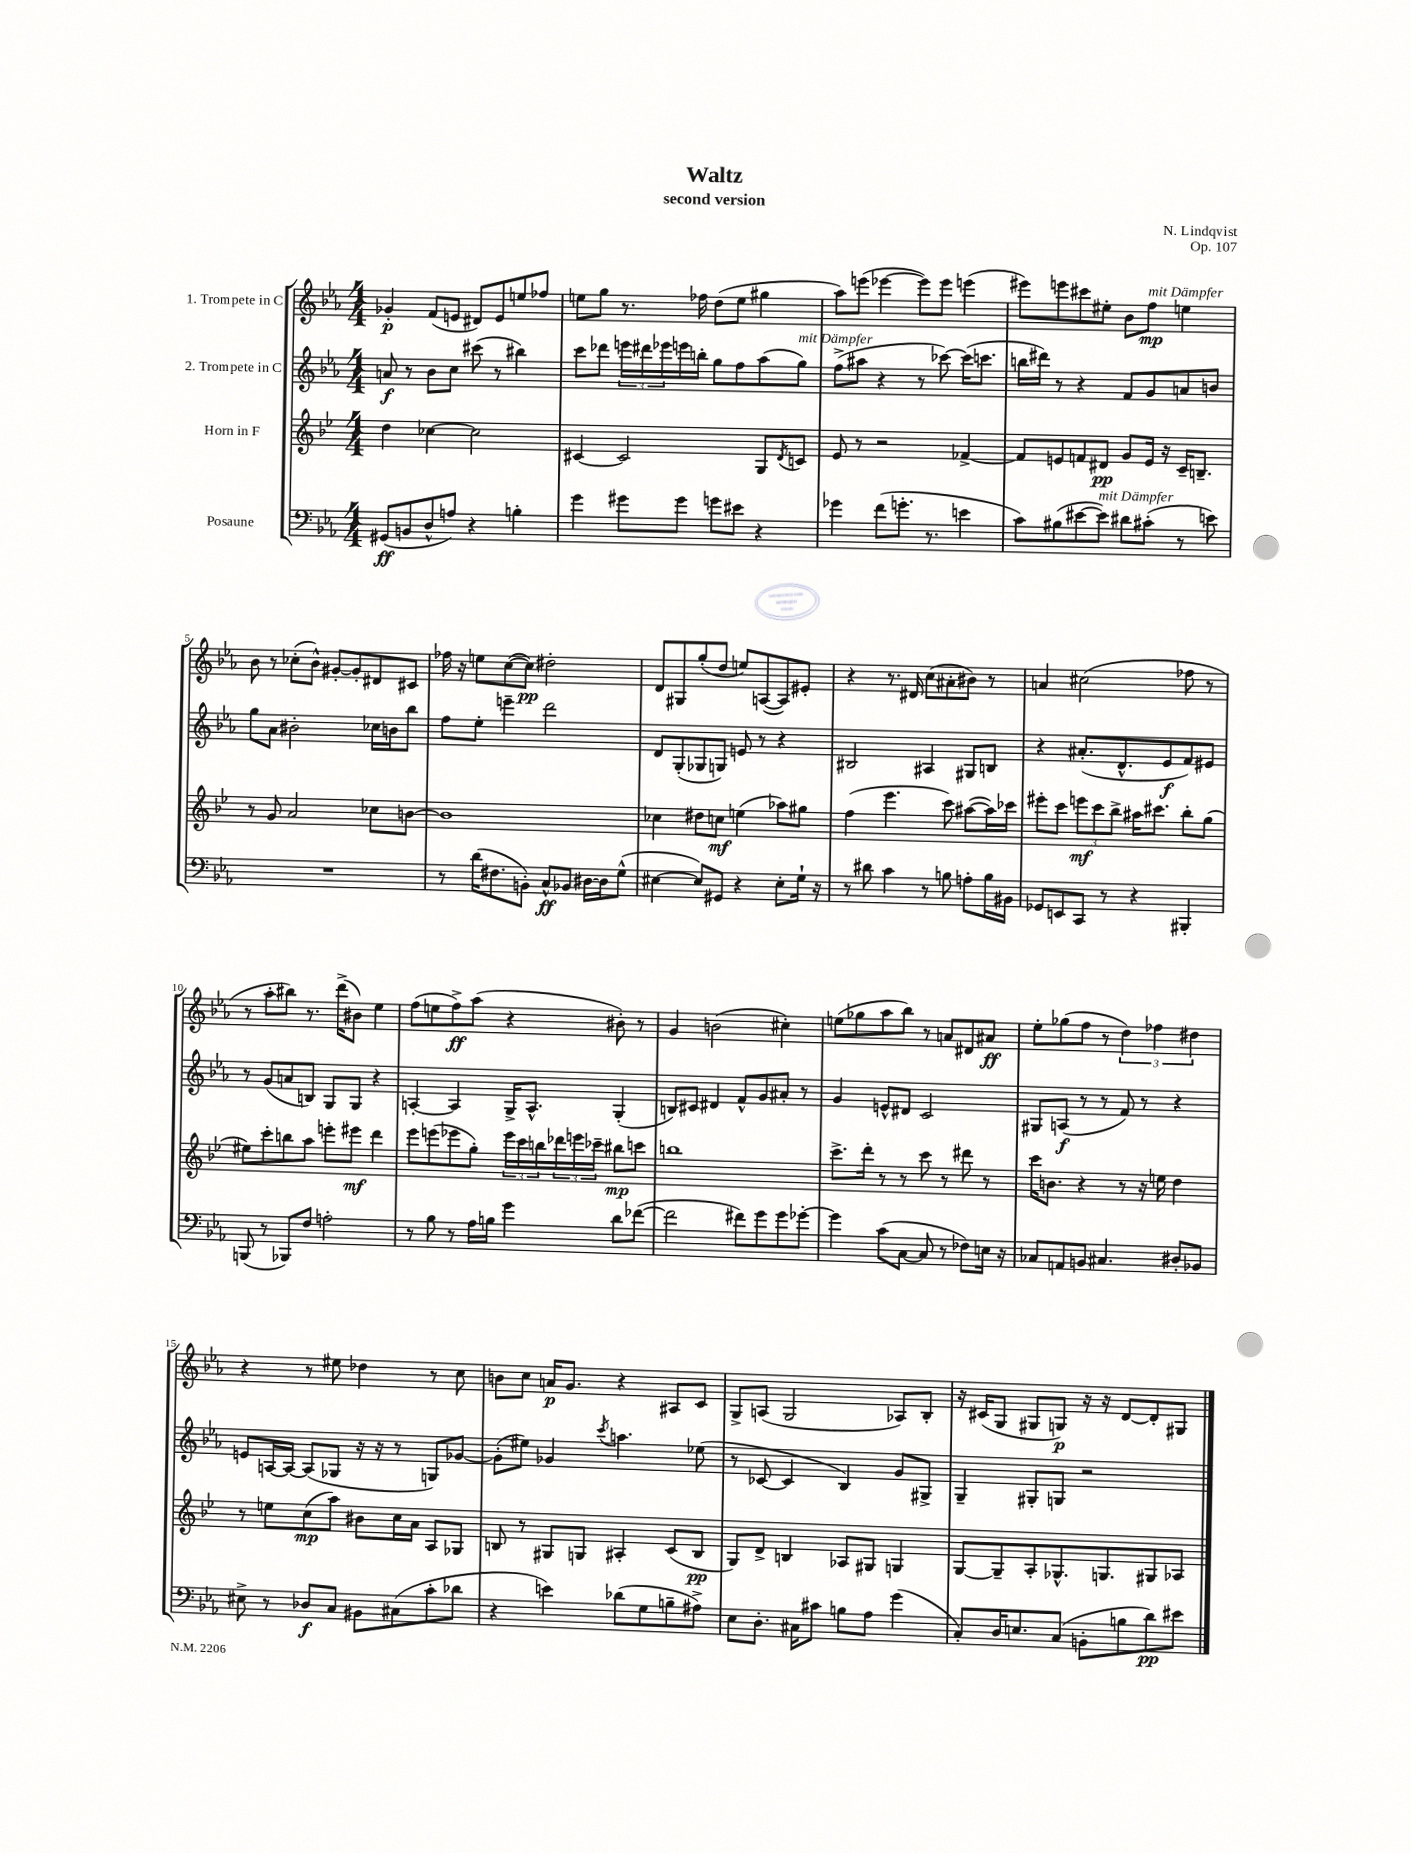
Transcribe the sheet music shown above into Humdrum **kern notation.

**kern	**dynam	**kern	**dynam	**kern	**dynam	**kern	**dynam
*part4	*part4	*part3	*part3	*part2	*part2	*part1	*part1
*staff4	*staff4	*staff3	*staff3	*staff2	*staff2	*staff1	*staff1
*I"Posaune	*	*I"Horn in F	*	*I"2. Trompete in C	*	*I"1. Trompete in C	*
*clefF4	*	*clefG2	*	*clefG2	*	*clefG2	*
*k[b-e-a-]	*	*k[b-e-]	*	*k[b-e-a-]	*	*k[b-e-a-]	*
*M4/4	*	*M4/4	*	*M4/4	*	*M4/4	*
=1	=1	=1	=1	=1	=1	=1	=1
(8GG#X/L	ff	4dd\	.	8an/	f	4g-X'/	p
8BBn/	.	.	.	8r	.	.	.
8D^^/	.	[4cc-X\	.	8b-\L	.	(8f/L	.
8An/J)	.	.	.	8cc\J	.	8en/J	.
4r	.	2cc-\]	.	(8ccc#X\	.	8d#X/L)	.
.	.	.	.	8r	.	8e/	.
4Bn'\	.	.	.	4bb#X\)	.	8een/	.
.	.	.	.	.	.	8ff-X/J	.
=2	=2	=2	=2	=2	=2	=2	=2
4g\	.	[4c#X/	.	8ccc\L	.	8een\L	.
.	.	.	.	8ddd-X\J	.	8gg\J	.
8g#X\L	.	2c#/]	.	24eeen\LL	.	8.r	.
.	.	.	.	24ddd#X\	.	.	.
.	.	.	.	24eee-X\	.	.	.
8g#\J	.	.	.	16eeen\	.	.	.
.	.	.	.	16bbn'\JJ	.	16ff-X\	.
8gn\L	.	.	.	8gg\L	.	(8dd\L	.
8e#X\J	.	.	.	8ff\	.	8ee\J	.
4r	.	8G/L	.	(8aa-\	.	4gg#X\	.
.	.	8qd/	.	.	.	.	.
!	!	!	!	!LO:TX:a:i:t=mit Dämpfer	!	!	!
.	.	8cn/J	.	8gg\J)	.	.	.
=3	=3	=3	=3	=3	=3	=3	=3
4g-X\	.	8e-/	.	(8ff^\L	.	8aa-\L)	.
.	.	8r	.	8aa#X\J	.	(8eeen\J	.
(8f\L	.	2r	.	4r	.	[4eee-X\	.
8.gn'\J	.	.	.	.	.	.	.
.	.	.	.	8r	.	8eee-\L])	.
8.r	.	.	.	.	.	.	.
.	.	.	.	[8ccc-X\)	.	8eee-\J	.
4en\	.	[4f-X^/	.	(16ccc-\KL]	.	(4eeen\	.
.	.	.	.	8.cccn\J	.	.	.
=4	=4	=4	=4	=4	=4	=4	=4
8c\L)	.	8f-/L]	.	16bbn\LL	.	8eee#X\L)	.
.	.	.	.	16ddd#X\JJ)	.	.	.
(8B#X\	.	8en/	.	8r	.	8eeen\	.
[8e#X\	.	8fn/	.	4r	.	8ccc#X\	.
!LO:TX:a:i:t=mit Dämpfer	!	!	!	!	!	!	!
8e#\J])	.	8d#X/J	pp	.	.	8ee#X'\J	.
8d#X\L	.	8g/L	.	8f/L	.	8b-\L	.
!	!	!	!	!	!	!LO:TX:a:i:t=mit Dämpfer	!
(8c#X'\J	.	16e/Jk	.	8g/	.	8ff\J	mp
.	.	16r	.	.	.	.	.
8r	.	16c~/KL	.	8an/	.	4een\	.
.	.	8.Bn~/J	.	.	.	.	.
8en\)	.	.	.	8bn/J	.	.	.
!!LO:LB:g=z
=5	=5	=5	=5	=5	=5	=5	=5
1r	.	8r	.	8gg\L	.	8b-\	.
.	.	8g/	.	8a-\J	.	8r	.
.	.	2a/	.	2b#X'\	.	(8cc-X'\L	.
.	.	.	.	.	.	8b-^^\J)	.
.	.	.	.	.	.	[8g#X'/L	.
.	.	.	.	.	.	8g#'/]	.
.	.	8cc-X\L	.	16cc-X\LL	.	8d#X/	.
.	.	.	.	16bn\J	.	.	.
.	.	[8bn\J	.	8bb-\J	.	8c#X/J	.
=6	=6	=6	=6	=6	=6	=6	=6
8r	.	1b]	.	8ff\L	.	16ff-X\	.
.	.	.	.	.	.	16r	.
(16d\KL	.	.	.	8ee-'\J	.	8een\L	.
8.F#X\	.	.	.	.	.	.	.
.	.	.	.	4eeen~\	.	([8cc\	.
8BBn'\J)	.	.	.	.	.	8cc\J])	pp
8C^^/L	ff	.	.	2ddd\	.	2dd#X'\	.
8BB-X/J	.	.	.	.	.	.	.
[16D#X\LL	.	.	.	.	.	.	.
16D#\J]	.	.	.	.	.	.	.
(8G^^\J	.	.	.	.	.	.	.
=7	=7	=7	=7	=7	=7	=7	=7
[4E#X\	.	4cc-X\	.	8d/L	.	8d/L	.
.	.	.	.	(8G'/	.	8G#X/	.
8E#/L])	.	8dd#X\L	.	8G-X/	.	(8gg'/	.
8GG#X/J	.	8ccn\J	mf	8Gn/J)	.	8dd/J	.
4r	.	(4een\	.	8en/	.	8een/L)	.
.	.	.	.	8r	.	([8An/	.
8E#'\L	.	8aa-X\L)	.	4r	.	8A/])	.
16G`\Jk	.	8gg#X\J	.	.	.	8e#X'/J	.
16r	.	.	.	.	.	.	.
=8	=8	=8	=8	=8	=8	=8	=8
8r	.	(4ff\	.	2B#X/	.	4r	.
8d#X\	.	.	.	.	.	.	.
4c\	.	4.eee-\	.	.	.	8.r	.
.	.	.	.	.	.	16d#X/	.
8r	.	.	.	4A#X/	.	(8cc\L	.
8Bn\	.	8ccc\)	.	.	.	8a#X'\	.
8An'\L	.	([8aa#X\L	.	8G#X/L	.	8b#X\J)	.
16B\L	.	16aa#\L])	.	8Bn/J	.	8r	.
16BB#X\JJ	.	16ccc-X\JJ	.	.	.	.	.
=9	=9	=9	=9	=9	=9	=9	=9
8GG-X/L	.	8eee#X'\L	.	4r	.	4an/	.
8EEn/	.	8ccc\J	.	.	.	.	.
8CC/J	.	12eeen\L	mf	(8.a#X'/L	.	(2cc#X\	.
.	.	12ccc\	.	.	.	.	.
8r	.	.	.	.	.	.	.
.	.	12bb-^\J	.	.	.	.	.
.	.	.	.	8.d^^/	.	.	.
4r	.	16aa#X\KL	.	.	.	.	.
.	.	8.ccc#X\J	.	.	.	.	.
.	.	.	.	8e-/	f	.	.
4BBB#X'/	.	8bb-'\L	.	8f/)	.	8ff-X\	.
.	.	(8gg\J	.	8e#X/J	.	8r	.
!!LO:LB:g=z
=10	=10	=10	=10	=10	=10	=10	=10
(8BBBn/	.	8ee#X\L)	.	8r	.	8r	.
8r	.	8ccc'\	.	(8g/L	.	8aa-'\L	.
8BBB-X/L)	.	8bbn\	.	8an/	.	8bb#X\J)	.
8F/J	.	8aa\J	.	8Bn/J)	.	8.r	.
2An'\	.	8eeen'\L	.	8G/L	.	.	.
.	.	.	.	.	.	(16ddd^\KL	.
.	.	8eee#X\J	mf	8G/J	.	8b#X\J)	.
.	.	4ddd\	.	4r	.	4ee-\	.
=11	=11	=11	=11	=11	=11	=11	=11
8r	.	8eee-\L	.	[4An'/	.	(8ff\L	.
8B-\	.	(8eeen\	.	.	.	8een\	.
8r	.	8eee-X\	.	4A/]	.	8ff^\)	ff
16A-\LL	.	8gg'\J)	.	.	.	(8aa-\J	.
16Bn\JJ	.	.	.	.	.	.	.
4g\	.	24eee-\LL	.	16G^/KL	.	4r	.
.	.	24ccc\	.	.	.	.	.
.	.	.	.	8.A^^/J	.	.	.
.	.	24bbn\	.	.	.	.	.
.	.	24ddd-X\	.	.	.	.	.
.	.	24eeen\	.	.	.	.	.
.	.	24ccc-X~\JJ	.	.	.	.	.
8d\L	.	8bb#X\L	mp	(4G'/	.	8b#X'\)	.
([8f-X\J	.	8cccn\J	.	.	.	8r	.
=12	=12	=12	=12	=12	=12	=12	=12
2f-\]	.	1bbn	.	8Bn/L)	.	4g/	.
.	.	.	.	8c#X/J	.	.	.
.	.	.	.	4d#X/	.	(2bn\	.
8f#X\L)	.	.	.	8f^^/L	.	.	.
8g\	.	.	.	8g/	.	.	.
8g\	.	.	.	8a#X'/J	.	4cc#X'\)	.
[8g-X'\J	.	.	.	8r	.	.	.
=13	=13	=13	=13	=13	=13	=13	=13
4g-\]	.	8.ccc^\L	.	4g/	.	(8een\L	.
.	.	.	.	.	.	8gg-X\	.
.	.	16ddd'\Jk	.	.	.	.	.
(8c\L	.	8r	.	8en^^/L	.	8aa-\	.
[8C\J	.	8r	.	8d#X/J	.	8bb-\J)	.
8C/]	.	8ccc\	.	2c/	.	8r	.
8r	.	8r	.	.	.	8an/L	.
8F-X\L)	.	8ddd#X\	.	.	.	8d#X/	.
16En\Jk	.	8r	.	.	.	8a#X/J	ff
16r	.	.	.	.	.	.	.
=14	=14	=14	=14	=14	=14	=14	=14
8C-X/L	.	16ccc\KL	.	8G#X/L	.	8ee-'\L	.
.	.	8.bn\J	.	.	.	.	.
8AAn/	.	.	.	(8An/J	f	(8gg-X\	.
8BBn/J	.	4r	.	8r	.	8ff\J	.
4.C#X/	.	.	.	8r	.	8r	.
.	.	8r	.	8f/)	.	6dd\)	.
.	.	16r	.	8r	.	.	.
.	.	.	.	.	.	6ff-X\	.
.	.	16een\	.	.	.	.	.
8D#X'/L	.	4dd\	.	4r	.	.	.
.	.	.	.	.	.	6dd#X\	.
8BB-X/J	.	.	.	.	.	.	.
!!LO:LB:g=z
=15	=15	=15	=15	=15	=15	=15	=15
8E#X^\	.	8r	.	8en/L	.	4r	.
8r	.	8een\L	.	[16An/L	.	.	.
.	.	.	.	16A/JJ_	.	.	.
8D-X/L	f	(8cc\	mp	(8A/L]	.	8r	.
8C/J	.	8aa\J)	.	8G-X/J	.	8ee#X\	.
8BB#X\L	.	8b#X\L	.	16r	.	4dd-X\	.
.	.	.	.	16r	.	.	.
(8C#X\	.	16cc\L	.	8r	.	.	.
.	.	16a\JJ	.	.	.	.	.
8c'\	.	8A/L	.	8Gn/L)	.	8r	.
8d-X\J	.	8G-X/J	.	[8g-X/J	.	8cc\	.
=16	=16	=16	=16	=16	=16	=16	=16
4r	.	8Bn/	.	(8g-'\L]	.	8bn\L	.
.	.	8r	.	8ee#X\J)	.	8cc\J	.
4en\)	.	8G#X/L	.	4g-X/	.	16an/KL	p
.	.	.	.	.	.	8.g/J	.
.	.	8Gn/J	.	.	.	.	.
.	.	.	.	8qccc/	.	.	.
(8d-X\L	.	4A#X'/	.	4.aan\	.	4r	.
8G\	.	.	.	.	.	.	.
8Bn~\	.	(8c/L	.	.	.	8A#X/L	.
8A#X^\J)	.	8B/J	pp	(8ee-X\	.	8c/J	.
=17	=17	=17	=17	=17	=17	=17	=17
8E-\L	.	8G/L)	.	8r	.	8G^/L	.
8.D'\J	.	8d^/J	.	[8c-X/	.	(8An/J	.
.	.	4Bn/	.	4c-/]	.	2G/	.
16C#X\KL	.	.	.	.	.	.	.
8c#X\J	.	.	.	.	.	.	.
8Bn\L	.	8A-X/L	.	4B-/)	.	.	.
8A-\J	.	8G#X/J	.	.	.	.	.
(4g\	.	4Gn/	.	8g/L	.	8A-X/L)	.
.	.	.	.	8G#X^/J	.	8B-'/J	.
=18	=18	=18	=18	=18	=18	=18	=18
8C'/L)	.	[8G/L	.	4G~/	.	16r	.
.	.	.	.	.	.	(16c#X/KL	.
16D/K	.	8G~/]	.	.	.	8G/J	.
8.En/	.	.	.	.	.	.	.
.	.	8A'/	.	8G#X'/L	.	8G#X/L	.
(8C/J	.	8.G-X^^/	.	8Gn/J	.	8Gn/J)	p
8BBn'\L	.	.	.	2r	.	16r	.
.	.	8.Gn/	.	.	.	16r	.
8Bn\	.	.	.	.	.	[8d/L	.
8d\)	pp	8G#X/	.	.	.	8d'/]	.
8e#X\J	.	8A-X/J	.	.	.	8G#X/J	.
==	==	==	==	==	==	==	==
*-	*-	*-	*-	*-	*-	*-	*-
